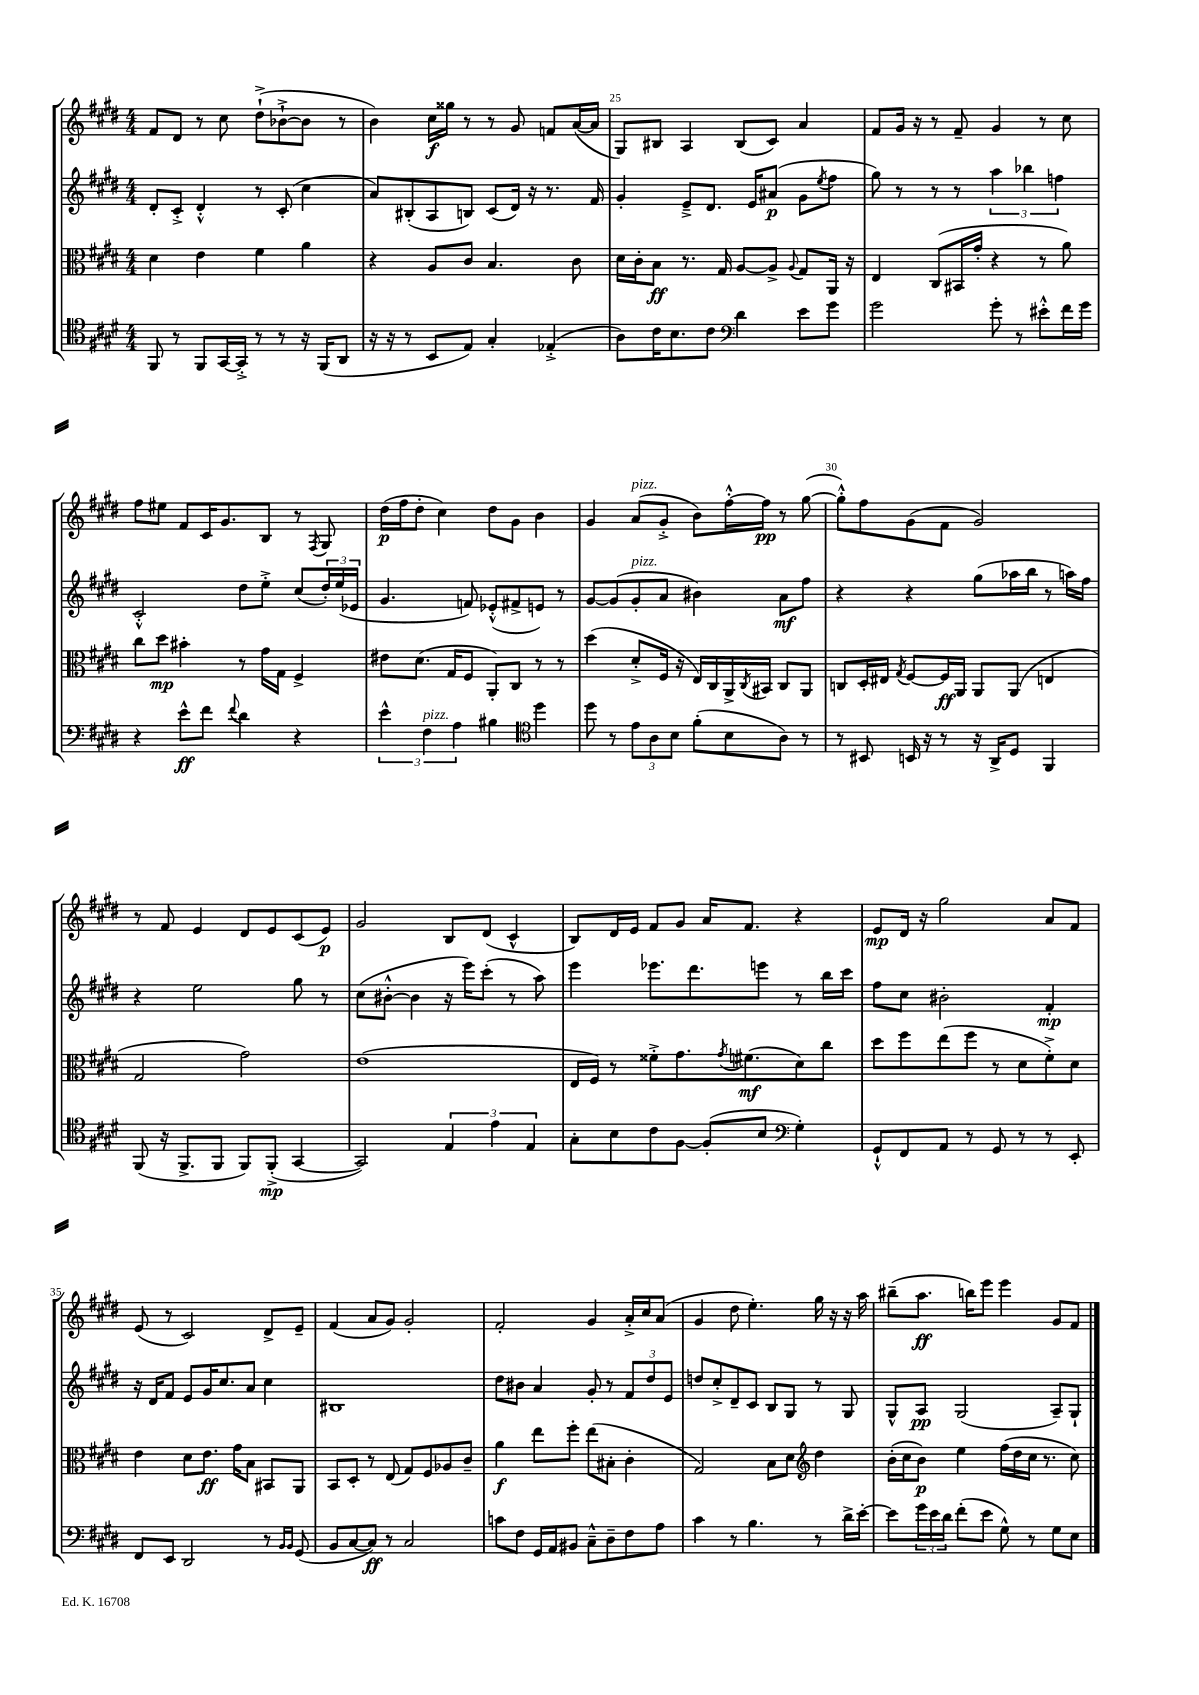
<<
\new StaffGroup <<
\new Staff = "s0" {
    \clef treble \key e \major \numericTimeSignature \time 4/4
    fis'8 dis'8 r8 cis''8 dis''8-!->( bes'8~-!-> bes'8 r8 |
    b'4) cis''16\f gisis''16 r8 r8 gis'8 f'8 a'16~( a'16 |
    gis8) bis8 a4 bis8( cis'8) a'4 |
    fis'8 gis'16 r16 r8 fis'8-- gis'4 r8 cis''8 |
    fis''8 eis''8 fis'8 cis'16 gis'8. b8 r8 \acciaccatura { fis8 } gis8 |
    dis''16\p( fis''16 dis''8-. cis''4) dis''8 gis'8 b'4 |
    gis'4 a'8^\markup { \italic "pizz." }( gis'8-.-> b'8) fis''16~-.-^ fis''16\pp r8 gis''8~( |
    gis''8-.-^) fis''8 gis'8( fis'8 gis'2) |
    r8 fis'8 e'4 dis'8 e'8 cis'8( e'8\p) |
    gis'2 b8 dis'8( cis'4-^ |
    b8) dis'16 e'16 fis'8 gis'8 a'16 fis'8. r4 |
    e'8\mp dis'16 r16 gis''2 a'8 fis'8 |
    e'8( r8 cis'2) dis'8-> e'8-- |
    fis'4( a'8 gis'8) gis'2-. |
    fis'2-. gis'4 a'16-.-> cis''16 a'8( |
    gis'4 dis''8 e''4.-.) gis''16 r16 r16 a''16 |
    bis''8--( a''8.\ff b''16) e'''8 e'''4 gis'8 fis'8 \bar "|." |
}
\new Staff = "s1" {
    \clef treble \key e \major \numericTimeSignature \time 4/4
    dis'8-. cis'8-.-> dis'4-.-^ r8 cis'8-.( cis''4 |
    a'8) bis8-.( a8 b8) cis'8( dis'16) r16 r8. fis'16 |
    gis'4-. e'8---> dis'8. e'16 ais'8\p( gis'8 \acciaccatura { e''8 } fis''8 |
    gis''8) r8 r8 r8 \tuplet 3/2 { a''4 bes''4 f''4 } |
    cis'2-.-^ dis''8 e''8-.-> cis''8( \tuplet 3/2 { dis''16-.) e''16( ees'16 } |
    gis'4. f'8) ees'8-.-^( fis'8-> e'8) r8 |
    gis'8~ gis'8( gis'8-.^\markup { \italic "pizz." } a'8 bis'4) a'8\mf fis''8 |
    r4 r4 gis''8( aes''16 b''16 r8 a''16) fis''16 |
    r4 e''2 gis''8 r8 |
    cis''8( bis'8~-.-^ bis'4 r16 e'''16) cis'''8-.( r8 a''8) |
    e'''4 ees'''8. dis'''8. e'''8 r8 b''16 cis'''16 |
    fis''8 cis''8 bis'2-. fis'4-.\mp |
    r16 dis'16 fis'8 e'8 gis'16 cis''8. a'8 cis''4 |
    bis1 |
    dis''8 bis'8 a'4 gis'8-. r8 \tuplet 3/2 { fis'8 dis''8 e'8 } |
    d''8 cis''8-.-> dis'8-- cis'8 b8 gis8 r8 gis8 |
    gis8-^ a8\pp gis2( a8--) gis8-! \bar "|." |
}
\new Staff = "s2" {
    \clef alto \key e \major \numericTimeSignature \time 4/4
    dis'4 e'4 fis'4 a'4 |
    r4 a8 cis'8 b4. cis'8 |
    dis'16 cis'16-. b8\ff r8. gis16 a8~ a8-> \appoggiatura { a8 } gis8 a,16 r16 |
    e4 cis8( bis,16 gis'16-. r4 r8 a'8) |
    cis''8 dis''8\mp bis'4-. r8 gis'16 gis16 fis4-> |
    eis'8 dis'8.( gis16 fis8 a,8-.) cis8 r8 r8 |
    dis''4( dis'8-.-> fis16 r16 e16) cis16 a,16-> \acciaccatura { cis8 } bis,16 cis8 a,8 |
    c8 dis16-. eis16 \acciaccatura { gis8 } fis8~ fis16\ff a,16 a,8 a,8( e4 |
    gis2 gis'2) |
    e'1( |
    e16 fis16) r8 fisis'8-.-> gis'8. \acciaccatura { gis'8 } fis'8.\mf( dis'8) cis''8 |
    dis''8 fis''8 e''8( fis''8 r8 dis'8 fis'8-.->) dis'8 |
    e'4 dis'8 e'8.\ff gis'16 b8 bis,8 a,8 |
    b,8 dis8-. r8 e8( gis8) fis8 aes8 cis'8-- |
    a'4\f e''8 fis''8-. e''8( bis8-. cis'4-. |
    gis2) b8 dis'8 \clef treble dis''4 |
    b'16-.( cis''16 b'8\p) e''4 fis''16( dis''16 cis''16 r8. cis''8) \bar "|." |
}
\new Staff = "s3" {
    \clef tenor \key e \major \numericTimeSignature \time 4/4
    fis,8 r8 fis,8 gis,16~ gis,16-.-> r8 r8 r16 fis,16( a,8 |
    r16 r16 r8 b,8 e8) gis4-. ees4-.->( |
    a8) cis'16 b8. cis'8 \clef bass dis'4 e'8 gis'8 |
    gis'2 gis'8-. r8 eis'8-.-^ fis'16 gis'16 |
    r4 e'8-^\ff fis'8 \appoggiatura { fis'8 } dis'4 r4 |
    \tuplet 3/2 { e'4-^ fis4^\markup { \italic "pizz." } a4 } bis4 \clef tenor dis''4 |
    dis''8 r8 \tuplet 3/2 { e'8 a8 b8 } fis'8-.( b8 a8) r8 |
    r8 bis,8 b,16 r16 r8 r16 a,16-> dis8 fis,4 |
    fis,8( r16 fis,8.-> fis,8 fis,8) fis,8-.->\mp( gis,4~ |
    gis,2) \tuplet 3/2 { e4 e'4 e4 } |
    gis8-. b8 cis'8 fis8~ fis8-.( b8 \clef bass gis4-.) |
    gis,8-!-^ fis,8 a,8 r8 gis,8 r8 r8 e,8-. |
    fis,8 e,8 dis,2 r8 \grace { b,16 b,16 } gis,8( |
    b,8 cis8~ cis8\ff) r8 cis2 |
    c'8 fis8 gis,16 a,16 bis,8 cis8---^ dis8-- fis8 a8 |
    cis'4 r8 b4. r8 dis'16-> e'16~-. |
    e'8 \tuplet 3/2 { gis'16 e'16 dis'16 } fis'8-.( e'8 gis8-^) r8 gis8 e8 \bar "|." |
}
>>
>>
\layout { \context { \Score currentBarNumber = #23 \override BarNumber.break-visibility = ##(#f #t #t) barNumberVisibility = #(every-nth-bar-number-visible 5) } }
